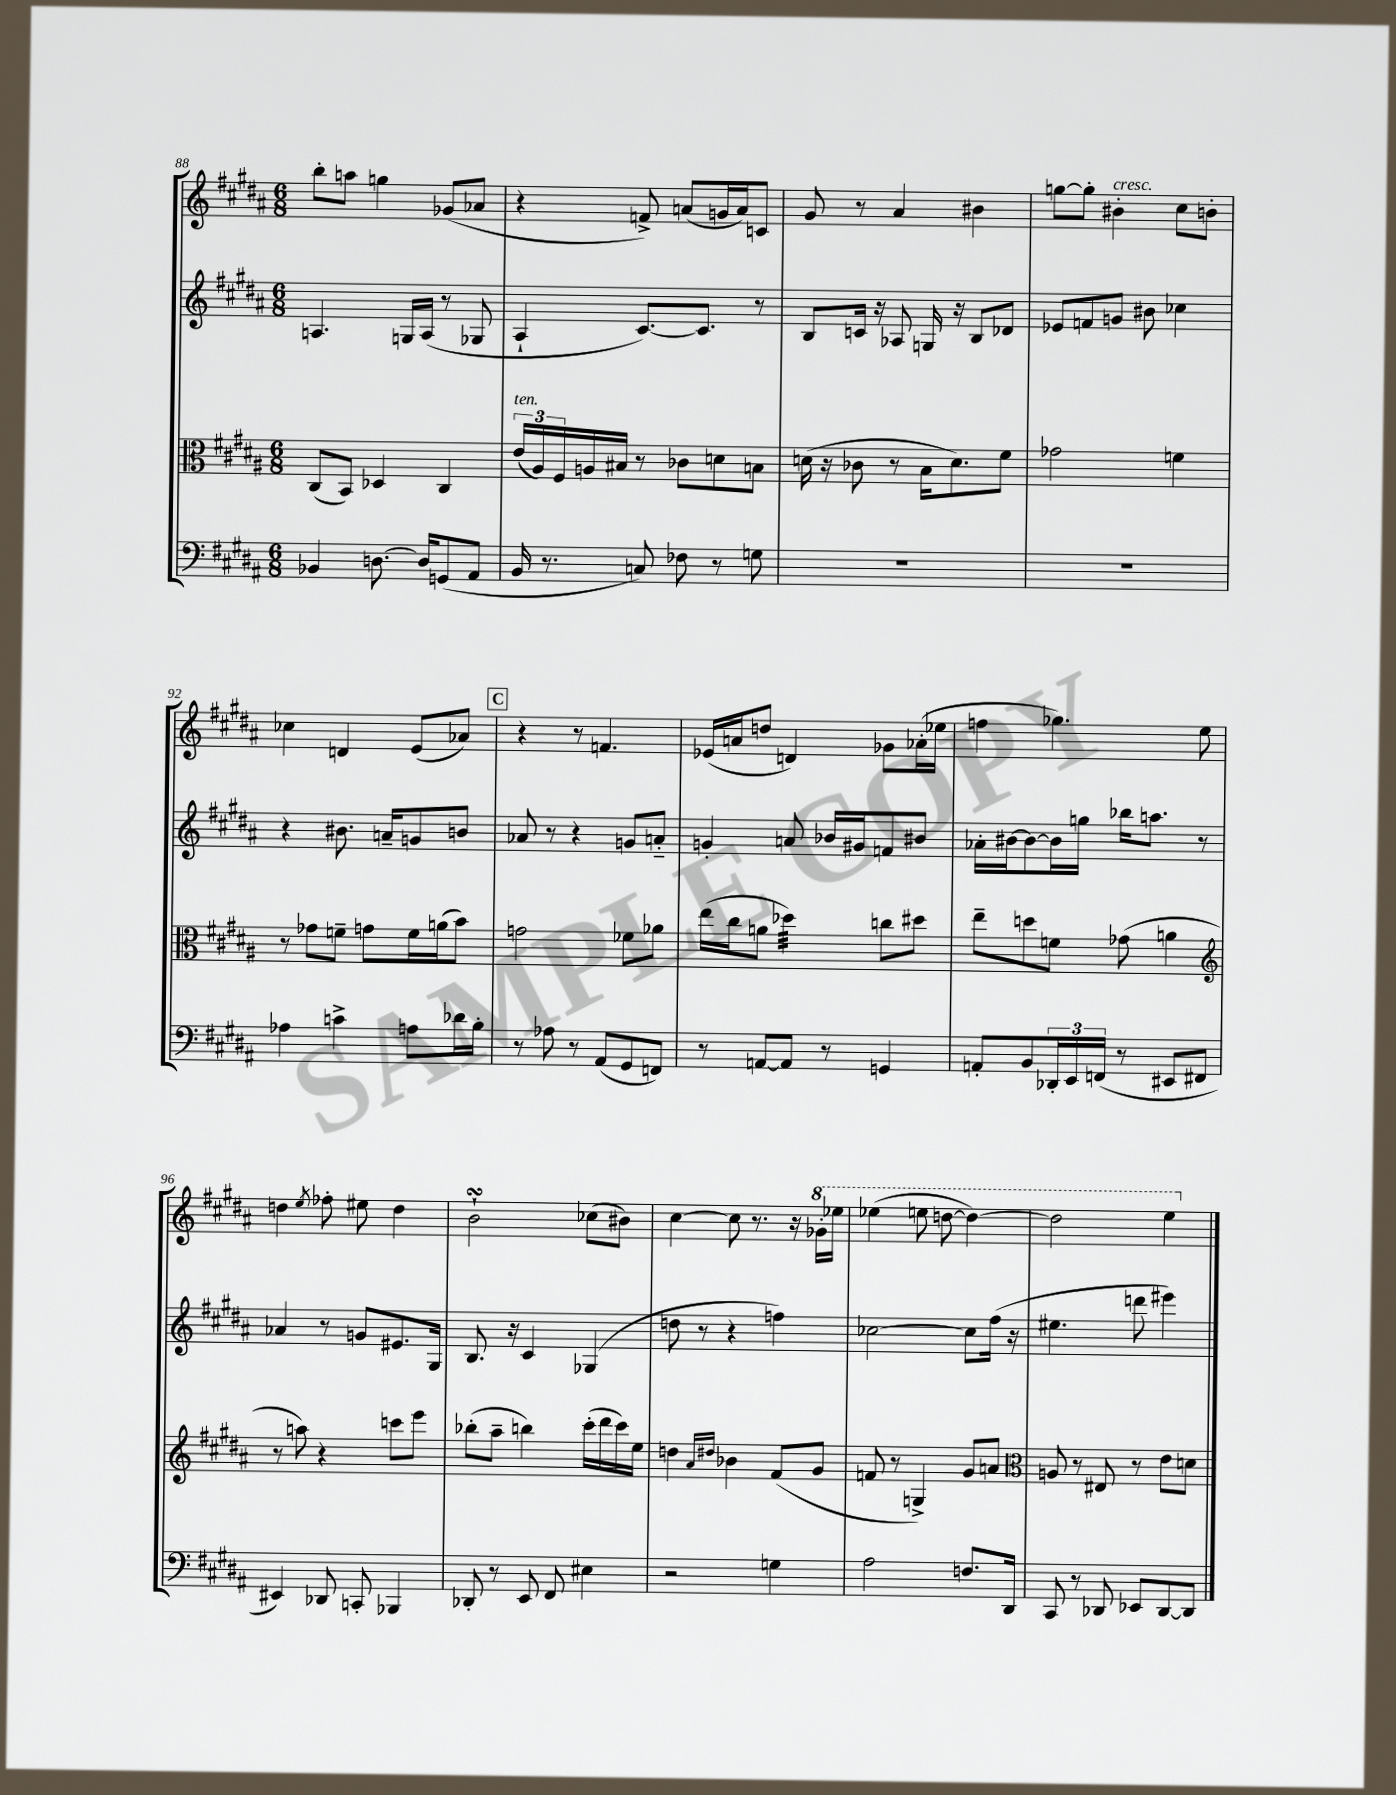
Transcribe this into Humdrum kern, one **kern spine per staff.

**kern	**kern	**kern	**kern
*staff4	*staff3	*staff2	*staff1
*clefF4	*clefC3	*clefG2	*clefG2
*k[f#c#g#d#a#]	*k[f#c#g#d#a#]	*k[f#c#g#d#a#]	*k[f#c#g#d#a#]
*M6/8	*M6/8	*M6/8	*M6/8
4BB-	(8C#	4.A	8bb'
.	8BB)	.	8aa
[8.D	4D-	.	4gg
.	.	16G	.
16D]	.	(16A	.
(8GG	4C#	8r	(8g-
8AA#	.	8G-	8a-
=	=	=	=
16BB	(24e	4A#`	4r
.	24A#)	.	.
8.r	.	.	.
.	24F#	.	.
.	16A	.	.
.	16B#	.	.
8C)	8r	[8.c#)	8f^)
8F-	8c-	.	(8a
.	.	8.c#]	.
8r	8d	.	16g
.	.	.	16a)
8G	8B	8r	8c
=	=	=	=
2.r	(16d	8B	8g#
.	16r	.	.
.	8c-	16c	8r
.	.	16r	.
.	8r	8A-	4a#
.	16B	16G	.
.	8.d)	16r	.
.	.	8B	4b#
.	8f#	8d-	.
=	=	=	=
2.r	2g-	8e-	[8gg
.	.	8f	8gg']
.	.	8g	4b#'
.	.	8b#	.
.	4f	4cc-	8cc#
.	.	.	8b'
=	=	=	=
4A-	8r	4r	4cc-
.	8g-	.	.
4c^	8f~	8.b#	4d
.	8g	.	.
.	.	16a~	.
8A	16f	8g	(8e
.	(16a	.	.
16d-	8b)	8b	8a-)
16B'	.	.	.
=	=	=	=
8r	2g	8a-	4r
8A-	.	8r	.
8r	.	4r	8r
(8AA#	.	.	4.f
8GG#	8f-	8g	.
8FF)	8a-	8a'~	.
=	=	=	=
8r	(16ee	4g'	(16e-
.	16cc#	.	16a
[8AA	8a	.	8dd
8AA]	4dd-)	8a	4d)
8r	.	16b-	.
.	.	16g#	.
4GG	8cc	8f	8g-
.	8dd#	8b#	(16a-'
.	.	.	16ee-
=	=	=	=
8AA'	8ee~	16a-'	4ff
.	.	[16b#	.
8BB	8dd	8b#_	.
24DD-'	8f	16b#]	4.gg-)
24EE	.	.	.
.	.	16gg	.
(24FF	.	.	.
8r	(8g-	16bb-	.
.	.	8.aa	.
8EE#	4a	.	.
8FF#	.	8r	8ee
=	=	=	=
*	*clefG2	*	*
4EE#)	8r	4a-	4dd
.	8aa)	.	.
.	.	.	8qee
8DD-	4r	8r	8ff-'
8CC'	.	8g	8ee#
4BBB-	8ccc	8.e#	4dd
.	8eee	.	.
.	.	16G#	.
=	=	=	=
8DD-'	(8bb-'	8.B	2b`
8r	8aa#~	.	.
.	.	16r	.
8EE	4bb)	4c#	.
8FF#	.	.	.
4E#	(16ccc#'	(4G-	(8cc-
.	16ddd#	.	.
.	16ccc#)	.	8b#)
.	16ee	.	.
=	=	=	=
2r	4dd	8dd	[4cc#
.	.	8r	.
.	16qqa#	.	.
.	16qqdd#	.	.
.	4b-	4r	8cc#]
.	.	.	8.r
4G	(8f#	4ff)	.
.	.	.	16r
.	8g#	.	16gg-'
.	.	.	16eee-
=	=	=	=
2A#	8f	[2cc-	(4eee-
.	8r	.	.
.	4G^)	.	8eee
.	.	.	[8ddd
8.F	8g#	8cc-]	4ddd_)
.	8a	(16ff#	.
16DD#	.	16r	.
=	=	=	=
*	*clefC3	*	*
8CC#	8A	4.ee#	2ddd]
8r	8r	.	.
8DD-	8E#	.	.
8EE-	8r	8ddd	.
[8DD-	8e	4eee#)	4eee
8DD-]	8d	.	.
==	==	==	==
*-	*-	*-	*-
